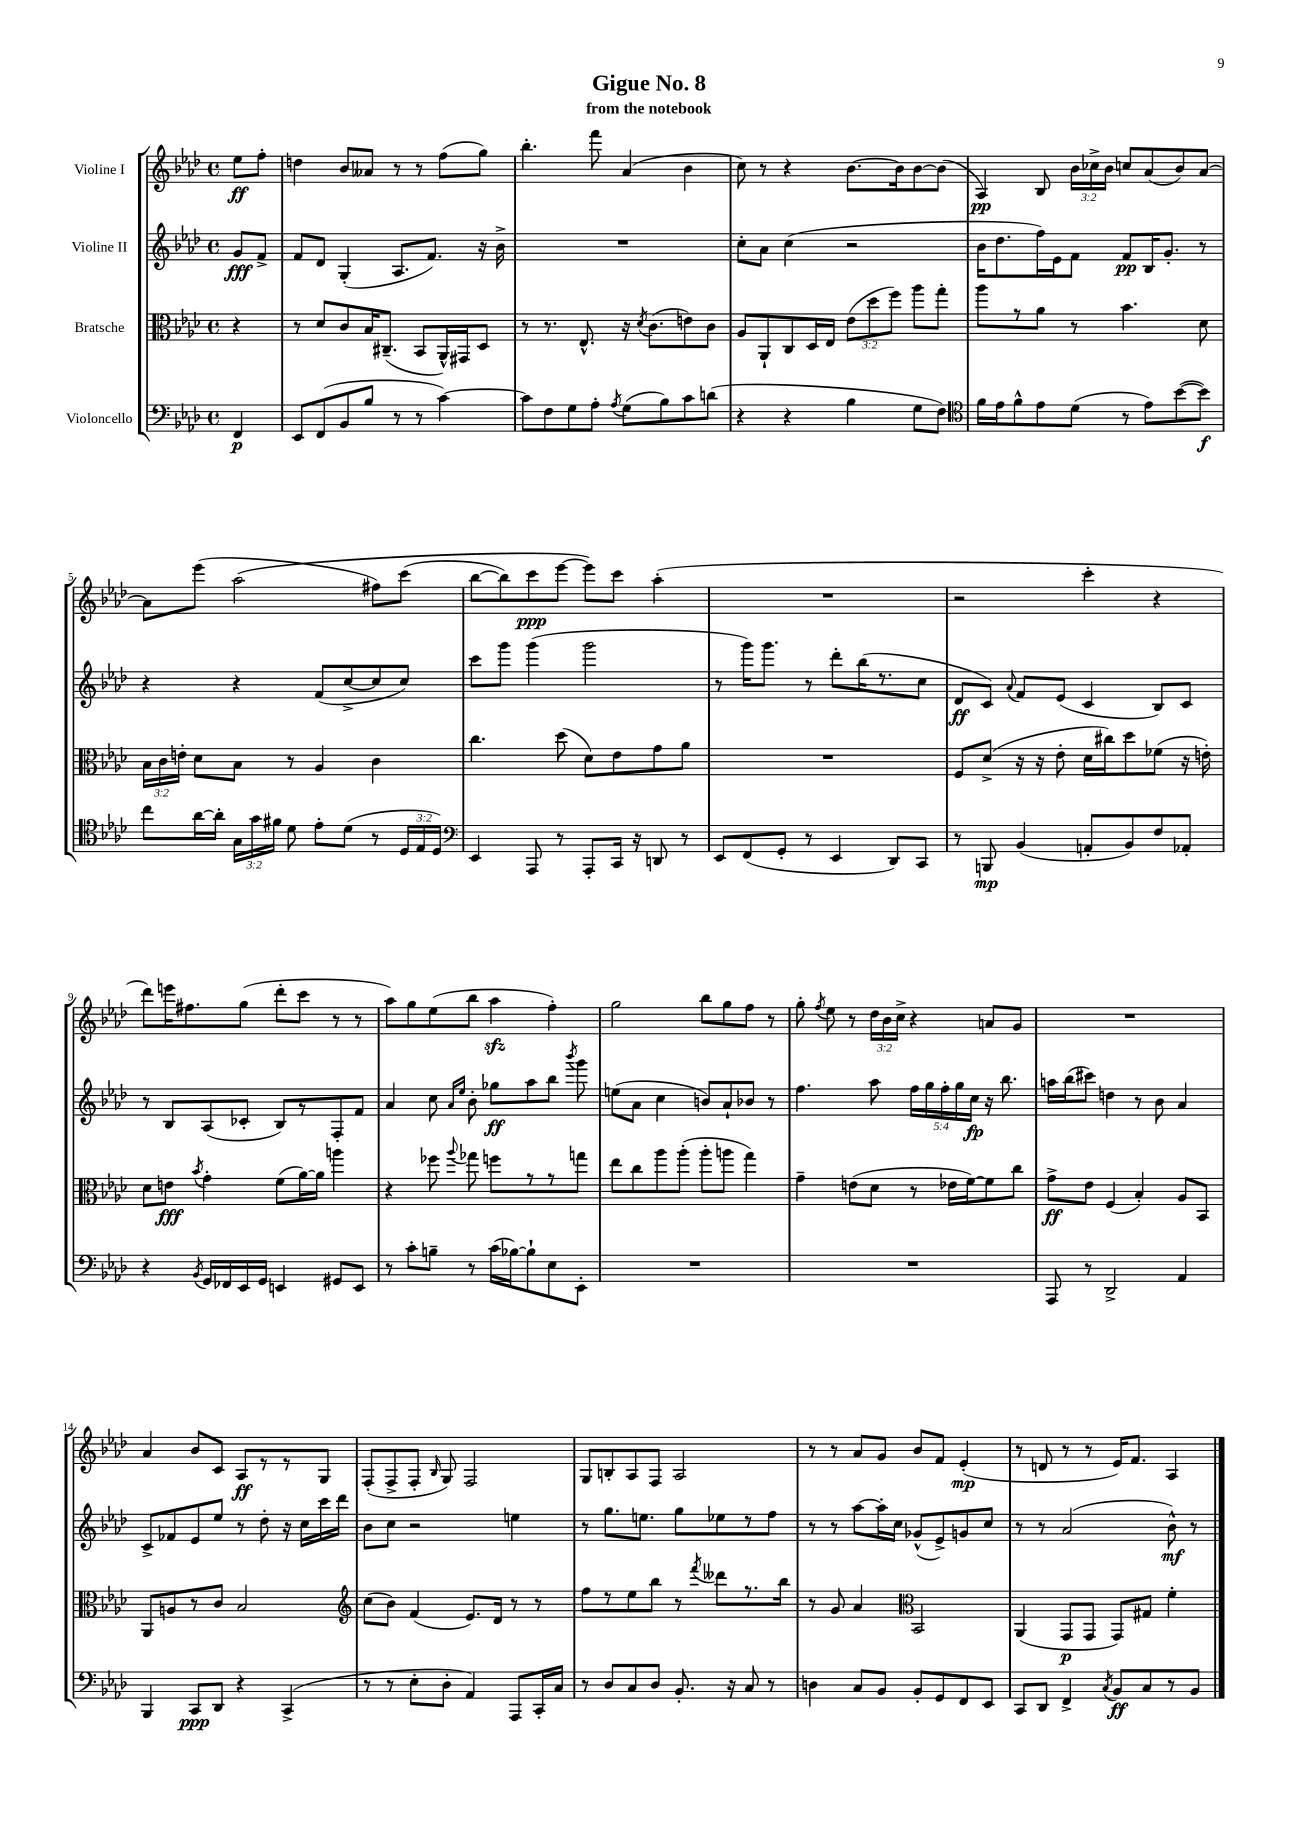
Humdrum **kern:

**kern	**kern	**kern	**kern
*staff4	*staff3	*staff2	*staff1
*clefF4	*clefC3	*clefG2	*clefG2
*k[b-e-a-d-]	*k[b-e-a-d-]	*k[b-e-a-d-]	*k[b-e-a-d-]
*M4/4	*M4/4	*M4/4	*M4/4
*met(c)	*met(c)	*met(c)	*met(c)
4FF/	4r	8g/L	8ee-\L
.	.	8f^/J	8ff'\J
=	=	=	=
8EE-/L	8r	8f/L	4dd\
(8FF/	8d-/L	8d-/J	.
8BB-/	8c/	(4G'/	8b-/L
8B-/J	16B-/K	.	8a--/J
.	(8.C#~/J	.	.
8r	.	8.A-/L	8r
8r	8BB-/L	.	8r
.	.	8.f/J)	.
[4c\)	16AA-^^/L)	.	(8ff\L
.	16GG#/J	.	.
.	8D-/J	16r	8gg\J)
.	.	16b-^\	.
=	=	=	=
8c\]L	8r	1r	4.bb-'\
8F\	8.r	.	.
8G\	.	.	.
.	8.E-^^/	.	.
8A-'\J	.	.	8fff\
8qA-/	.	.	.
(8G\L	16r	.	(4a-/
.	8qd-/	.	.
.	(8.c\L	.	.
8B-\)	.	.	.
8c\	8e\)	.	4b-\
(8d\J	8c\J	.	.
=	=	=	=
4r	8A-/L	8cc'\L	8cc\)
.	8AA-`/	8a-\J	8r
4r	8C/	(4cc\	4r
.	16D-/L	.	.
.	16E-/JJ	.	.
4B-\	(12e-\L	2r	[8.b-\L
.	12dd-\	.	.
.	12ff\J)	.	.
.	.	.	16b-\]k
8G\L	8aa-\L	.	[8b-\
8F\J)	8gg'\J	.	(8b-\]J
=	=	=	=
*clefC4	*	*	*
16f\LL	8aa-\L	16b-\LK	4A-/)
16e-\J	.	8.dd-\	.
8f^^\	8r	.	.
8e-\	8a-\J	16ff\L)	8B-/
.	.	16e-\J	.
(8d-\J	8r	8f\J	24b-\LL
.	.	.	24cc-^\
.	.	.	24b-\JJ
8r	4.b-\	8f/L	8cc/L
8e-\L)	.	16B-/K	(8a-/
.	.	8.g'/J	.
([8b-\	.	.	8b-/)
8b-\]J)	8d-\	8r	[8a-/J
=	=	=	=
8cc\L	24B-\LL	4r	8a-\]L
.	24c\	.	.
.	24e'\JJ	.	.
[16a-\L	8d-\L	.	(8eee-\J
16a-'\]JJ	.	.	.
24G\LL	8B-\J	4r	&(2aa-\
24g\	.	.	.
24f#\JJ	.	.	.
8d-\	8r	.	.
8e-'\L	4A-/	(8f/L	.
(8d-\J	.	[8cc^/	.
8r	4c\	8cc/]	8ff#\L)
24D-/LL	.	8cc/J)	(8ccc\J
24E-/	.	.	.
24D-/JJ)	.	.	.
=	=	=	=
*clefF4	*	*	*
4EE-/	4.cc\	8ccc\L	[8bb-\L
.	.	8ggg\J	8bb-\])
8AAA-/	.	(4ggg\	8ccc\
8r	(8dd-\	.	[8eee-\J
8AAA-'/L	8d-\L)	2ggg\	8eee-\]L&)
16CC/Jk	8e-\	.	8ccc\J
16r	.	.	.
8DD/	8g\	.	(4aa-'\
8r	8a-\J	.	.
=	=	=	=
8EE-/L	1r	8r	1r
(8FF/	.	16ggg\LK)	.
.	.	8.ggg\J	.
8GG'/J	.	.	.
8r	.	8r	.
4EE-/	.	8ddd-'\L	.
.	.	(16bb-\K	.
.	.	8.r	.
8DD-/L)	.	.	.
8CC/J	.	8cc\J	.
=	=	=	=
8r	8F/L	8d-/L	2r
8BBB/	(8d-^/J	8c/J)	.
.	.	8qqa-/	.
(4BB-/	16r	8f/L	.
.	16r	.	.
.	8e-'\	(8e-/J	.
8AA'/L	16d-\LL	4c/	4ccc'\
.	16cc#\J)	.	.
8BB-/)	8dd-\	.	.
8F/	(8f-\J	8B-/L)	4r
8AA-'/J	16r	8c/J	.
.	16e'\)	.	.
=	=	=	=
4r	8d-\L	8r	8ddd-\L)
.	8e\J	8B-/L	16eee\K
.	.	.	8.ff#\
8qBB-/	8qb-/	.	.
16GG/LL	4g'\	(8A-/	.
16FF-/	.	.	.
16EE-/	.	8c-'/J	(8gg\J
16GG/JJ	.	.	.
4EE/	(8f\L	8B-/L)	8ddd-'\L
.	[16a-\L)	8r	8ccc\J
.	16a-\]JJ	.	.
8GG#/L	4aa\	8F'/	8r
8EE/J	.	8f/J	8r
=	=	=	=
8r	4r	4a-/	8aa-\L)
8c'\L	.	.	8gg\
8B~\J	8ff-\	8cc\	(8ee-\
.	.	16qqa-/LL	.
.	8qqaa-/	16qqee-/JJ	.
8r	8gg-\	8b-'\	8bb-\J
(16c\LL	8ff\L	8gg-\L	4aa-\
[16B-\J)	.	.	.
8B-`\]	8r	8aa-\	.
8E-\	8r	8bb-\J	4ff'\)
.	.	8qbbb-/	.
8EE-'\J	8gg\J	8ggg\	.
=	=	=	=
1r	8ee-\L	(8ee\L	2gg\
.	8cc\	8a-\J	.
.	8aa-\	4cc\	.
.	(8aa-'\J	.	.
.	8aa-'\L	8b/L)	8bb-\L
.	8aa\J	8a-`/	8gg\
.	4gg\)	8b-/J	8ff\J
.	.	8r	8r
=	=	=	=
1r	4g~\	4.ff\	8gg'\
.	.	.	8qff/
.	.	.	8ee-\
.	(8e\L	.	8r
.	8d-\J	8aa-\	24dd-\LL
.	.	.	24b-\
.	.	.	24cc^\JJ
.	8r	20ff\LL	4r
.	.	20gg\	.
.	.	20ff'\	.
.	16e-\LL	.	.
.	.	20gg\	.
.	[16f\J)	.	.
.	.	20cc\JJ	.
.	8f\]	16r	8a/L
.	.	8.bb-\	.
.	8cc\J	.	8g/J
=	=	=	=
8AAA-/	8g^\L	16aa\LL	1r
.	.	(16bb-\J	.
8r	8e-\J	8ccc#\J)	.
2DD-^/	(4F/	4dd\	.
.	4B-'/)	8r	.
.	.	8b-\	.
4AA-/	8A-/L	4a-/	.
.	8BB-/J	.	.
=	=	=	=
4BBB-/	8AA-/L	8c^/L	4a-/
.	8A/	8f-/	.
8CC/L	8r	8e-/	8b-/L
8DD-/J	8c/J	8ee-/J	8c/J
4r	2B-/	8r	8A-/L
.	.	8dd-'\	8r
(4CC^/	.	16r	8r
.	.	16cc\LL	.
.	.	16ccc\	8G/J
.	.	16ddd-\JJ	.
=	=	=	=
*	*clefG2	*	*
8r	(8cc\L	8b-\L	(8F'/L
8r	8b-\J)	8cc\J	8F^/
8E-'\L	(4f/	2r	8F'/J
.	.	.	16qqB-/
8D-'\J	.	.	8G/)
4AA-/)	8.e-/L)	.	2F/
.	16d-/Jk	.	.
8AAA-/L	8r	4ee\	.
16CC'/L	8r	.	.
16C/JJ	.	.	.
=	=	=	=
8r	8ff\L	8r	8G/L
8D-/L	8r	8.gg\L	8B'/
8C/	8ee-\	.	8A-/
.	.	8.ee\J	.
8D-/J	8bb-\J	.	8F/J
8.BB-'/	8r	8gg\L	2A-/
.	8qfff/	.	.
.	8ddd--\L	8ee-\	.
16r	.	.	.
8C/	8.r	8r	.
8r	.	8ff\J	.
.	16bb-\Jk	.	.
=	=	=	=
4D\	8r	8r	8r
.	8g/	8r	8r
8C/L	4a-/	[8aa-\L	8a-/L
8BB-/J	.	16aa-'\]L	8g/J
.	.	16cc\JJ	.
*	*clefC3	*	*
8BB-'/L	2BB-/	(8g-^^/L	8b-/L
8GG/	.	8e-^/)	8f/J
8FF/	.	8g/	(4e-'/
8EE-/J	.	8cc/J	.
=	=	=	=
8CC/L	(4AA-/	8r	8r
8DD-/J	.	8r	8d/
4FF^/	8GG/L	(2a-/	8r
.	8GG/J	.	8r
8qC/	.	.	.
8BB-/L	8GG/L)	.	16e-/LK)
.	.	.	8.f/J
8C/	8G#/J	.	.
8r	4f'\	8b-^^\)	4A-/
8BB-/J	.	8r	.
==	==	==	==
*-	*-	*-	*-
